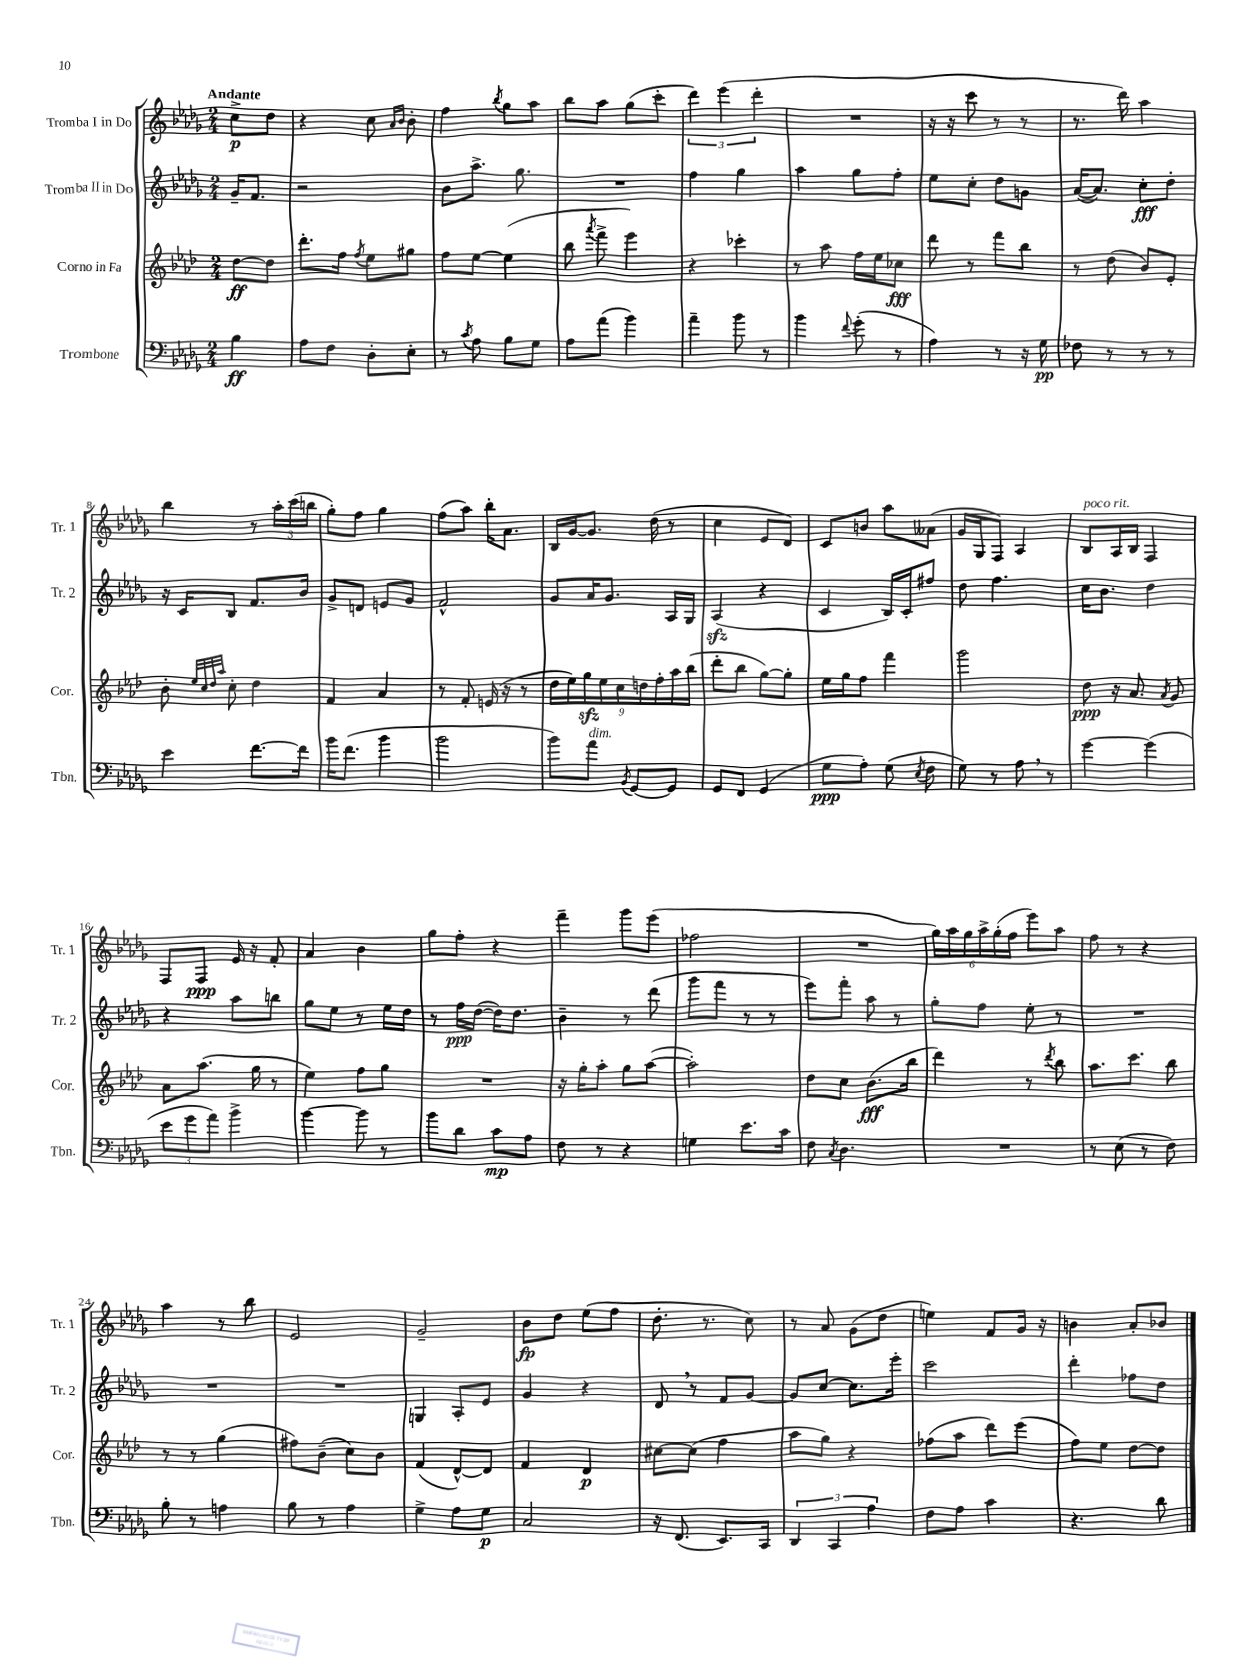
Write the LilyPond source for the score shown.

<<
\new StaffGroup <<
\new Staff = "s0" \with { instrumentName = "Tromba I in Do" shortInstrumentName = "Tr. 1" } {
    \clef treble \key des \major \numericTimeSignature \time 2/4 \partial 4 \tempo "Andante"
    \autoBeamOff c''8[->\p des''8] |
    r4 c''8 \grace { aes'16[ bes'16] } bes'8-. |
    f''4 \acciaccatura { bes''8 } ges''8[ aes''8] |
    bes''8[ aes''8] ges''8[( c'''8]-. |
    \tuplet 3/2 { des'''4) ees'''4( des'''4-. } |
    R2 |
    r16 r16 c'''8 r8 r8 |
    r8. des'''16) aes''4 |
    bes''4 r8 \tuplet 3/2 { aes''16[-. c'''16( b''16] } |
    ges''8[-.) f''8] ges''4 |
    f''8[( aes''8]) bes''16[-. aes'8.] |
    bes16[ ges'16~ ges'8.] des''16( r8 |
    c''4 ees'8[ des'8]) |
    c'8[ b'8] aes''8[ aeses'8]( |
    ges'16[ ges16 f8]) aes4 |
    bes8[^\markup { \italic "poco rit." } aes16 bes16] f4 |
    f8[ f8]\ppp ees'16 r16 f'8-. |
    aes'4 bes'4 |
    ges''8[ f''8]-. r4 |
    f'''4-- ges'''8[ ees'''8]( |
    fes''2 |
    R2 |
    \tuplet 6/4 { ges''16[) aes''16 ges''16 aes''16-> ges''16-.( f''16] } ees'''8[) aes''8] |
    f''8 r8 r4 |
    aes''4 r8 bes''8 |
    ees'2 |
    ges'2-- |
    bes'8[\fp des''8] ees''8[( f''8] |
    des''8.-. r8. c''8) |
    r8 aes'8 ges'8[( des''8] |
    e''4) f'8[ ges'16] r16 |
    b'4 aes'8[-. bes'8] \bar "|." |
}
\new Staff = "s1" \with { instrumentName = "Tromba II in Do" shortInstrumentName = "Tr. 2" } {
    \clef treble \key des \major \numericTimeSignature \time 2/4 \partial 4
    \autoBeamOff ges'16[-- f'8.] |
    r2 |
    bes'8[ aes''8.]-> ges''8. |
    R2 |
    f''4 ges''4 |
    aes''4 ges''8[ f''8]-. |
    ees''8[ c''8]-. des''8[ g'8] |
    aes'16[~( aes'8.]) c''8[-.\fff des''8]-. |
    r16 c'16[ bes8] f'8.[ bes'16] |
    ges'8[-> d'8] e'8[ ges'8] |
    f'2-^ |
    ges'8[ aes'16 ges'8.] aes16[ ges16] |
    aes4\sfz( r4 |
    c'4 bes16[) c'16-. fis''8] |
    des''8 f''4. |
    c''16[ bes'8.] des''4 |
    r4 aes''8[ b''8] |
    ges''8[ ees''8] r8 ees''16[ des''16] |
    r8 f''16[\ppp des''16]~( des''16[) des''8.] |
    bes'4-- r8 des'''8( |
    ges'''8[ f'''8] r8 r8 |
    ees'''8[) f'''8]-. aes''8 r8 |
    ges''8[-. f''8] ees''8-. r8 |
    R2 |
    R2 |
    R2 |
    g4 aes8[-. ees'8] |
    ges'4 r4 |
    des'8 \breathe r8 f'8[ ges'8]~ |
    ges'8[ c''8]~ c''8.[ ees'''16]-. |
    c'''2 |
    des'''4-. fes''8[ des''8] \bar "|." |
}
\new Staff = "s2" \with { instrumentName = "Corno in Fa" shortInstrumentName = "Cor." } {
    \clef treble \key aes \major \numericTimeSignature \time 2/4 \partial 4
    \autoBeamOff des''8[~\ff des''8] |
    des'''8.[-. f''16] \acciaccatura { f''8 } ees''8[ gis''8] |
    f''8[ ees''8]~ ees''4( |
    bes''8 \acciaccatura { aes'''8 } f'''8-> ees'''4) |
    r4 ces'''4-. |
    r8 aes''8 f''16[ ees''16 ces''8]\fff |
    des'''8 r8 f'''8[ bes''8] |
    r8 des''8( bes'8[) ees'8]-. |
    bes'8-. \grace { ees''32[ c''32 des''32 aes''32] } c''8-. des''4 |
    f'4 aes'4 |
    r8 f'8-. e'16( r16 r8 |
    \tuplet 9/8 { des''16[ ees''16) g''16\sfz ees''16 c''16 d''16 f''16-. aes''16 bes''16]( } |
    des'''8[-. bes''8] g''8[~) g''8]-. |
    ees''16[ g''16 f''8] f'''4 |
    g'''2 |
    des''8\ppp r16 aes'8. \acciaccatura { aes'8 } g'8 |
    aes'8[ aes''8.]( g''16 r8 |
    ees''4) f''8[ g''8] |
    R2 |
    r16 g''16[-. aes''8]-. g''8[ aes''8]~( |
    aes''2-.) |
    des''8[ c''8] bes'8.[\fff( bes''16] |
    des'''4) r8 \acciaccatura { des'''8 } bes''8 |
    aes''8.[ c'''8.] bes''8 |
    r8 r8 g''4( |
    fis''8[) bes'8]--( c''8[) bes'8] |
    f'4( des'8[~-^) des'8] |
    f'4 des'4\p |
    cis''8[~ cis''8]( f''4 |
    aes''8[ g''8]) r4 |
    fes''8[( aes''8] des'''8[) ees'''8]( |
    f''8[) ees''8] des''8[~ des''8] \bar "|." |
}
\new Staff = "s3" \with { instrumentName = "Trombone" shortInstrumentName = "Tbn." } {
    \clef bass \key des \major \numericTimeSignature \time 2/4 \partial 4
    \autoBeamOff bes4\ff |
    aes8[ f8] des8[-. ees8]-. |
    r8 \acciaccatura { c'8 } aes8 bes8[ ges8] |
    aes8[ aes'8]( bes'4) |
    aes'4-- bes'8 r8 |
    bes'4 \appoggiatura { f'8 } ges'8-.( r8 |
    aes4) r8 r16 ges16\pp |
    fes8 r8 r8 r8 |
    ees'4 f'8.[~ f'16] |
    bes'16[ f'8.]( bes'4 |
    bes'2 |
    bes'8[) aes'8]^\markup { \italic "dim." } \acciaccatura { bes,8 } ges,8[~ ges,8] |
    ges,8[ f,8] ges,4( |
    ges8[\ppp aes8]-.) ges8( \acciaccatura { ees8 } f8 |
    ges8) r8 aes8 \breathe r8 |
    ges'4~ ges'4( |
    \tuplet 3/2 { ees'8[ ges'8 aes'8]) } bes'4-> |
    bes'4~ bes'8 r8 |
    bes'8[ des'8] c'8[\mp aes8] |
    f8 r8 r4 |
    g4 ees'8.[ c'16] |
    f8 \acciaccatura { c8 } des4. |
    R2 |
    r8 ees8( r8 f8) |
    bes8-. r8 a4 |
    bes8 r8 aes4 |
    ges4-> aes8[ ges8]\p |
    c2 |
    r16 f,8.( ees,8.[) c,16] |
    \tuplet 3/2 { des,4 c,4 aes4 } |
    f8[ aes8] c'4 |
    r4. des'8 \bar "|." |
}
>>
>>
